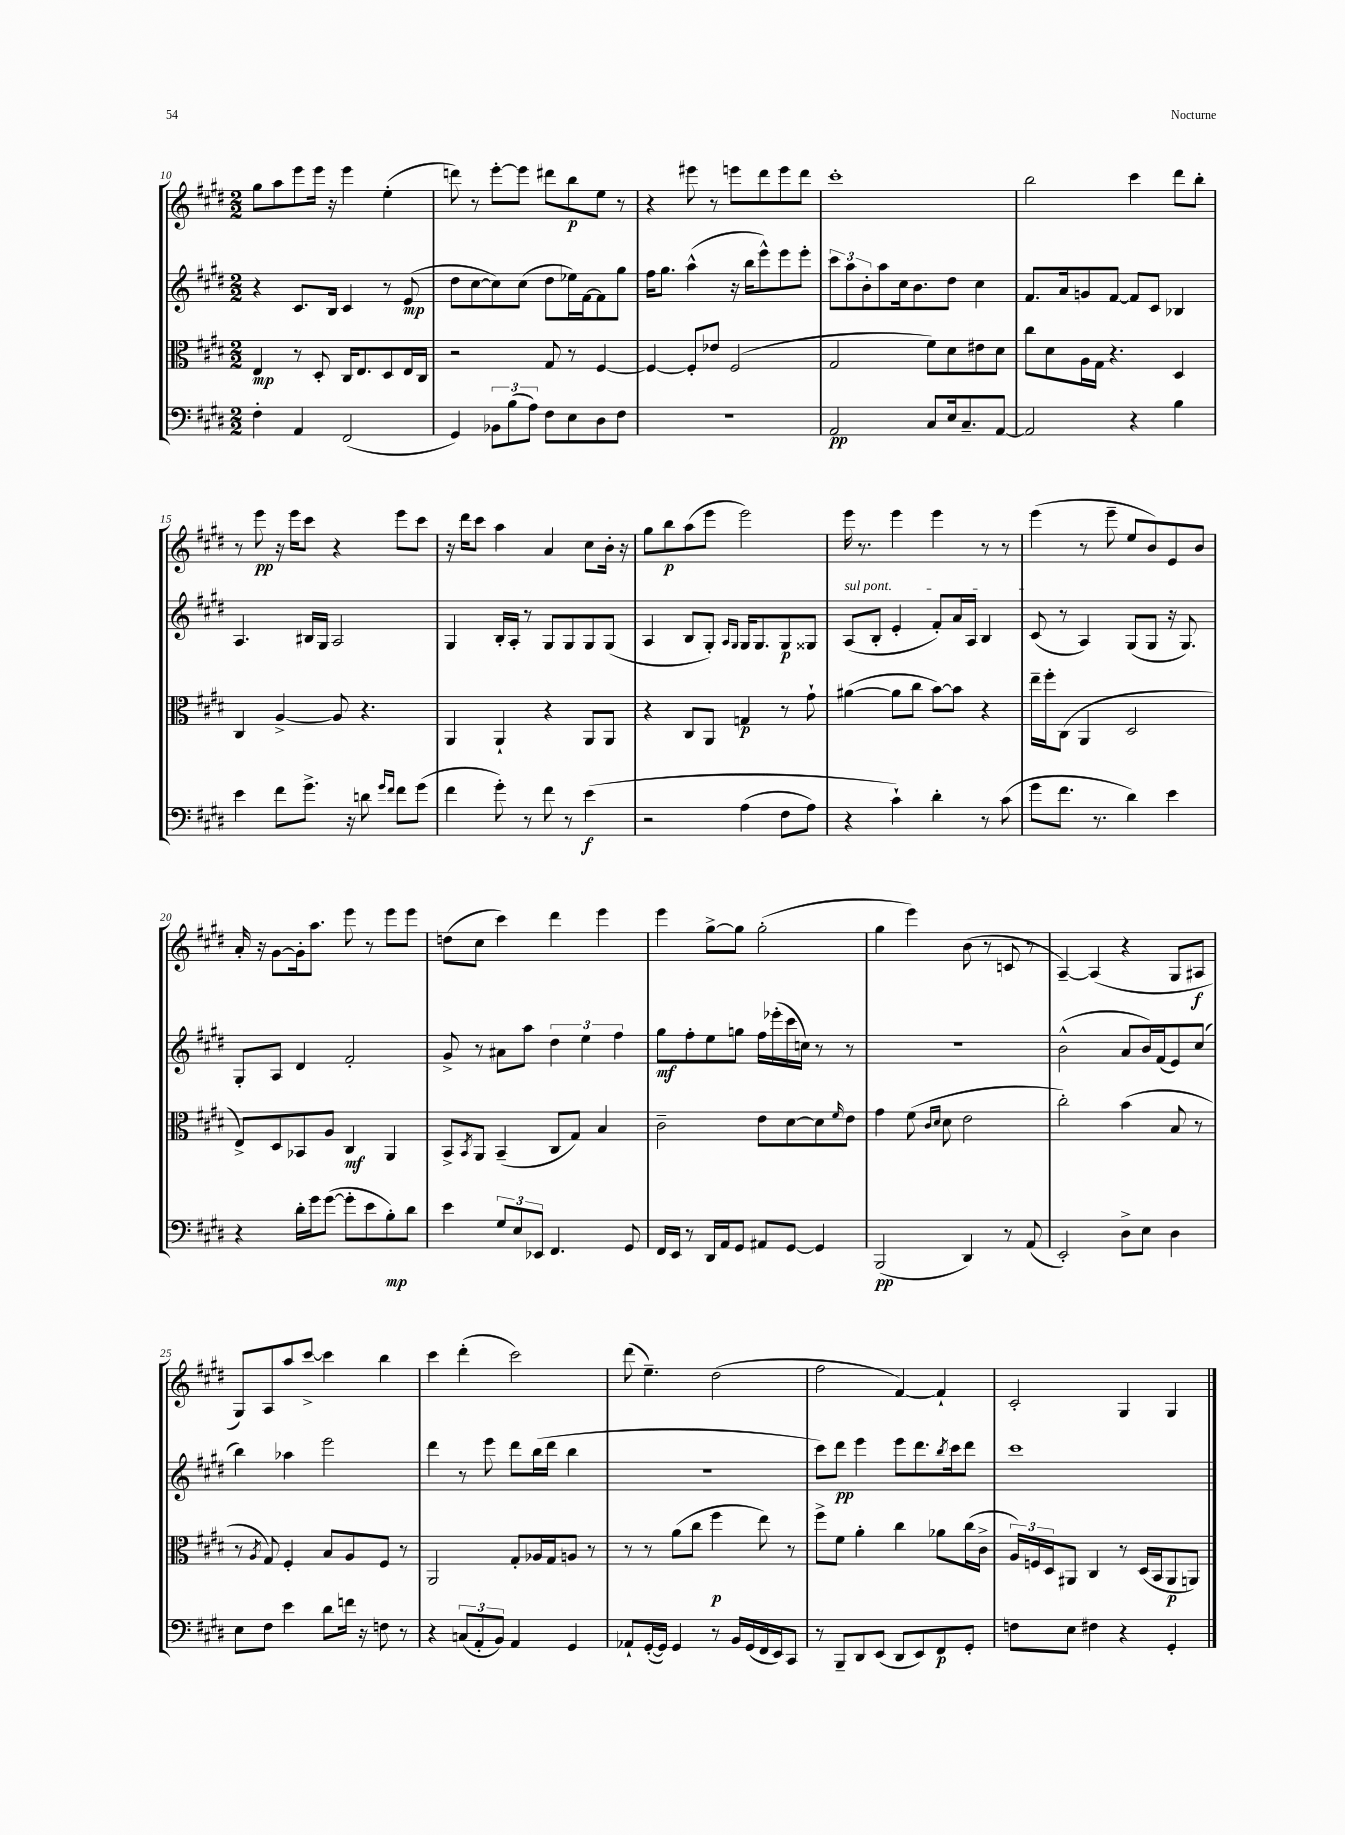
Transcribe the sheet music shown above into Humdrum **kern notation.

**kern	**dynam	**kern	**dynam	**kern	**dynam	**kern	**dynam
*part4	*part4	*part3	*part3	*part2	*part2	*part1	*part1
*staff4	*staff4	*staff3	*staff3	*staff2	*staff2	*staff1	*staff1
*clefF4	*	*clefC3	*	*clefG2	*	*clefG2	*
*k[f#c#g#d#]	*	*k[f#c#g#d#]	*	*k[f#c#g#d#]	*	*k[f#c#g#d#]	*
*M2/2	*	*M2/2	*	*M2/2	*	*M2/2	*
=10	=10	=10	=10	=10	=10	=10	=10
4F#'\	.	4E/	mp	4r	.	8gg#\L	.
.	.	.	.	.	.	8aa\	.
4AA/	.	8r	.	8.c#/L	.	8eee\	.
.	.	8D#'/	.	.	.	16eee\Jk	.
.	.	.	.	16B/Jk	.	16r	.
(2FF#/	.	16C#/KL	.	4c#/	.	4eee\	.
.	.	8.E/	.	.	.	.	.
.	.	8D#/	.	8r	.	(4ee'\	.
.	.	16E/L	.	(8e/	mp	.	.
.	.	16C#/JJ	.	.	.	.	.
=11	=11	=11	=11	=11	=11	=11	=11
4GG#/)	.	2r	.	8dd#\L	.	8dddn\)	.
.	.	.	.	[8cc#\	.	8r	.
12BB-X\L	.	.	.	8cc#\])	.	[8eee'\L	.
(12B\	.	.	.	.	.	.	.
.	.	.	.	(8cc#\J	.	8eee\J]	.
12A\J)	.	.	.	.	.	.	.
8F#\L	.	8G#/	.	8dd#\L	.	8ddd#X\L	.
8E\	.	8r	.	16ee-X\L)	.	8bb\	p
.	.	.	.	[16f#\J	.	.	.
8D#\	.	[4F#/	.	8f#\]	.	8ee\J	.
8F#\J	.	.	.	8gg#\J	.	8r	.
=12	=12	=12	=12	=12	=12	=12	=12
1r	.	4F#/_	.	16ff#\KL	.	4r	.
.	.	.	.	8.gg#\J	.	.	.
.	.	8F#'/L]	.	(4aa^^\	.	8eee#X\	.
.	.	8e-X/J	.	.	.	8r	.
.	.	(2F#/	.	16r	.	8eeen\L	.
.	.	.	.	16bb\KL	.	.	.
.	.	.	.	8eee^^\)	.	8ddd#\	.
.	.	.	.	8eee\	.	8eee\	.
.	.	.	.	8eee'\J	.	8ddd#\J	.
=13	=13	=13	=13	=13	=13	=13	=13
2AA/	pp	2G#/	.	12ccc#\L	.	1ccc#'	.
.	.	.	.	12aa\	.	.	.
.	.	.	.	12b'\	.	.	.
.	.	.	.	8aa\	.	.	.
.	.	.	.	16cc#\k	.	.	.
.	.	.	.	8.b\	.	.	.
8C#/L	.	8f#\L)	.	.	.	.	.
16E/k	.	8d#\	.	8dd#\J	.	.	.
8.C#~/	.	.	.	.	.	.	.
.	.	8e#X\	.	4cc#\	.	.	.
[8AA/J	.	8d#\J	.	.	.	.	.
=14	=14	=14	=14	=14	=14	=14	=14
2AA/]	.	8cc#\L	.	8.f#/L	.	2bb\	.
.	.	8d#\	.	.	.	.	.
.	.	.	.	16a/k	.	.	.
.	.	16A\L	.	8gn/	.	.	.
.	.	16G#\JJ	.	.	.	.	.
.	.	4.r	.	[8f#/J	.	.	.
4r	.	.	.	8f#/L]	.	4ccc#\	.
.	.	.	.	8c#/J	.	.	.
4B\	.	4D#/	.	4B-X/	.	8ddd#\L	.
.	.	.	.	.	.	8bb'\J	.
!!LO:LB:g=z
=15	=15	=15	=15	=15	=15	=15	=15
4e\	.	4C#/	.	4.A/	.	8r	.
.	.	.	.	.	.	8eee\	pp
8f#\L	.	[4A^/	.	.	.	16r	.
.	.	.	.	.	.	16eee\KL	.
8.g#^\J	.	.	.	16B#X/LL	.	8ccc#\J	.
.	.	.	.	16G#/JJ	.	.	.
.	.	8A/]	.	2A/	.	4r	.
16r	.	.	.	.	.	.	.
8dn\	.	4.r	.	.	.	.	.
16qqg#/LL	.	.	.	.	.	.	.
16qqf#/JJ	.	.	.	.	.	.	.
8f#\L	.	.	.	.	.	8eee\L	.
(8g#\J	.	.	.	.	.	8ccc#\J	.
=16	=16	=16	=16	=16	=16	=16	=16
4f#\	.	4AA/	.	4G#/	.	16r	.
.	.	.	.	.	.	16ddd#\KL	.
.	.	.	.	.	.	8ccc#\J	.
8g#'\)	.	4AA`/	.	16B'/LL	.	4aa\	.
.	.	.	.	16A'/JJ	.	.	.
8r	.	.	.	8r	.	.	.
8f#\	.	4r	.	8G#/L	.	4a/	.
8r	.	.	.	8G#/	.	.	.
(4e\	f	8AA/L	.	8G#/	.	8cc#\L	.
.	.	8AA/J	.	(8G#/J	.	16b'\Jk	.
.	.	.	.	.	.	16r	.
=17	=17	=17	=17	=17	=17	=17	=17
2r	.	4r	.	4A/	.	8gg#\L	.
.	.	.	.	.	.	8bb\	p
.	.	8C#/L	.	8B/L	.	(8aa\	.
.	.	8AA/J	.	8G#'/J)	.	8eee\J	.
.	.	.	.	16qqA/LL	.	.	.
.	.	.	.	16qqG#/JJ	.	.	.
(4A\	.	4Gn/	p	16G#/KL	.	2eee\)	.
.	.	.	.	8.G#/	.	.	.
8F#\L	.	8r	.	8G#/	p	.	.
8A\J)	.	8g#`\	.	8G##X/J	.	.	.
=18	=18	=18	=18	=18	=18	=18	=18
!	!	!	!	!LO:TX:a:i:t=sul pont.	!	!	!
4r	.	([4a#X\	.	(8A/L	.	16eee\	.
.	.	.	.	.	.	8.r	.
.	.	.	.	8B'/J	.	.	.
4c#`\)	.	8a#\L]	.	4e'/	.	4eee\	.
.	.	8cc#\J	.	.	.	.	.
4d#'\	.	[8b\L)	.	8f#'/L)	.	4eee\	.
.	.	8b\J]	.	16a/L	.	.	.
.	.	.	.	16A/JJ	.	.	.
8r	.	4r	.	4B/	.	8r	.
(8c#\	.	.	.	.	.	8r	.
=19	=19	=19	=19	=19	=19	=19	=19
8g#\L	.	16ee~\LL	.	(8c#/	.	(4eee\	.
.	.	16ff#'\J	.	.	.	.	.
8.f#\J	.	(8C#\J	.	8r	.	.	.
.	.	4AA/	.	4A/)	.	8r	.
8.r	.	.	.	.	.	.	.
.	.	.	.	.	.	8eee~\	.
4d#\)	.	2D#/	.	(8G#/L	.	8ee/L	.
.	.	.	.	8G#/J	.	8b/)	.
4e\	.	.	.	16r	.	8e/	.
.	.	.	.	8.G#/)	.	.	.
.	.	.	.	.	.	8b/J	.
!!LO:LB:g=z
=20	=20	=20	=20	=20	=20	=20	=20
4r	.	8E^/L)	.	8G#'/L	.	16a'/	.
.	.	.	.	.	.	16r	.
.	.	8D#/	.	8A/J	.	[8g#\L	.
16d#'\LL	.	8BB-X/	.	4d#/	.	16g#'\k]	.
16g#\J	.	.	.	.	.	8.aa\J	.
([8g#\J	.	8A/J	.	.	.	.	.
8g#'\L]	.	4C#/	mf	2f#'/	.	8eee\	.
8e\	.	.	.	.	.	8r	.
8B'\)	mp	4AA/	.	.	.	8eee\L	.
8d#\J	.	.	.	.	.	8eee\J	.
=21	=21	=21	=21	=21	=21	=21	=21
4e\	.	8BB^/L	.	8g#^/	.	(8ddn\L	.
.	.	8qBB/	.	.	.	.	.
.	.	8AA/J	.	8r	.	8cc#\J	.
12G#/L	.	(4BB~/	.	8a#X\L	.	4ccc#\)	.
12E/	.	.	.	.	.	.	.
.	.	.	.	8aa\J	.	.	.
12EE-X/J	.	.	.	.	.	.	.
4.FF#/	.	8C#/L	.	6dd#\	.	4ddd#\	.
.	.	8G#/J)	.	.	.	.	.
.	.	.	.	6ee\	.	.	.
.	.	4B/	.	.	.	4eee\	.
.	.	.	.	6ff#\	.	.	.
8GG#/	.	.	.	.	.	.	.
=22	=22	=22	=22	=22	=22	=22	=22
16FF#/LL	.	2c#~\	.	8gg#\L	mf	4eee\	.
16EE/JJ	.	.	.	.	.	.	.
8r	.	.	.	8ff#'\	.	.	.
16DD#/LL	.	.	.	8ee\	.	[8gg#^\L	.
16AA/J	.	.	.	.	.	.	.
8GG#/J	.	.	.	8ggn\J	.	8gg#\J]	.
8AA#X/L	.	8e\L	.	16ff#\LL	.	(2gg#'\	.
.	.	.	.	(16eee-X'\	.	.	.
[8GG#/J	.	[8d#\	.	16ccc#\	.	.	.
.	.	.	.	16ccn\JJ)	.	.	.
4GG#/]	.	8d#\]	.	8r	.	.	.
.	.	16qqf#/	.	.	.	.	.
.	.	8e\J	.	8r	.	.	.
=23	=23	=23	=23	=23	=23	=23	=23
(2BBB/	pp	4g#\	.	1r	.	4gg#\	.
.	.	(8f#\	.	.	.	4eee\)	.
.	.	16qqc#/LL	.	.	.	.	.
.	.	16qqd#/JJ	.	.	.	.	.
.	.	8d#\	.	.	.	.	.
4DD#/)	.	2e\	.	.	.	(8b\	.
.	.	.	.	.	.	8r	.
8r	.	.	.	.	.	8cn/	.
(8AA/	.	.	.	.	.	8r	.
=24	=24	=24	=24	=24	=24	=24	=24
2EE'/)	.	2cc#'\)	.	(2b^^\	.	[4A~/)	.
.	.	.	.	.	.	(4A/]	.
8D#^\L	.	(4b\	.	8a/L	.	4r	.
8E\J	.	.	.	16b/L)	.	.	.
.	.	.	.	(16f#/J	.	.	.
4D#\	.	8B/	.	8e/)	.	8G#/L	.
.	.	8r	.	(8cc#/J	.	8A#X/J	f
!!LO:LB:g=z
=25	=25	=25	=25	=25	=25	=25	=25
8E\L	.	8r	.	4bb\)	.	8G#/L)	.
.	.	8qA/	.	.	.	.	.
8F#\J	.	8G#/)	.	.	.	8A/	.
4e\	.	4F#'/	.	4aa-X\	.	8aa/	.
.	.	.	.	.	.	[8ccc#^/J	.
8d#\L	.	8B/L	.	2eee\	.	4ccc#\]	.
16fn\Jk	.	8A/	.	.	.	.	.
16r	.	.	.	.	.	.	.
8Fn\	.	8F#/J	.	.	.	4bb\	.
8r	.	8r	.	.	.	.	.
=26	=26	=26	=26	=26	=26	=26	=26
4r	.	2AA/	.	4ddd#\	.	4ccc#\	.
(12Cn/L	.	.	.	8r	.	(4ddd#'\	.
12AA'/	.	.	.	.	.	.	.
.	.	.	.	8eee\	.	.	.
12BB/J)	.	.	.	.	.	.	.
4AA/	.	8G#'/L	.	8ddd#\L	.	2ccc#\)	.
.	.	16A-X/L	.	(16bb\L	.	.	.
.	.	16G#/J	.	16ddd#\JJ	.	.	.
4GG#/	.	8An/J	.	4bb\	.	.	.
.	.	8r	.	.	.	.	.
=27	=27	=27	=27	=27	=27	=27	=27
8AA-X`/L	.	8r	.	1r	.	(8ddd#\	.
([16GG#'/L	.	8r	.	.	.	4.ee~\)	.
16GG#/JJ])	.	.	.	.	.	.	.
4GG#/	.	(8a\L	.	.	.	.	.
.	.	8cc#\J	.	.	.	.	.
8r	.	4ff#\	p	.	.	(2dd#\	.
16BB/LL	.	.	.	.	.	.	.
(16GG#/	.	.	.	.	.	.	.
16FF#/	.	8ee\)	.	.	.	.	.
16EE/J)	.	.	.	.	.	.	.
8CC#/J	.	8r	.	.	.	.	.
=28	=28	=28	=28	=28	=28	=28	=28
8r	.	8ff#^\L	.	8ccc#\L)	.	2ff#\	.
8BBB~/L	.	8f#\J	.	8ddd#\J	pp	.	.
8DD#/	.	4a'\	.	4eee\	.	.	.
(8EE/J	.	.	.	.	.	.	.
8DD#/L	.	4cc#\	.	8eee\L	.	[4f#/)	.
8EE/)	.	.	.	8.ddd#\	.	.	.
8FF#/	p	8a-X\L	.	.	.	4f#`/]	.
.	.	.	.	8qbb/	.	.	.
.	.	.	.	16ccc#\k	.	.	.
8GG#'/J	.	(16cc#\L	.	8ddd#\J	.	.	.
.	.	16c#^\JJ	.	.	.	.	.
=29	=29	=29	=29	=29	=29	=29	=29
8Fn\L	.	24A/LL)	.	1ccc#	.	2c#'/	.
.	.	24Fn/	.	.	.	.	.
.	.	24D#/J	.	.	.	.	.
8E\J	.	8AA#X/J	.	.	.	.	.
4F#X\	.	4C#/	.	.	.	.	.
4r	.	8r	.	.	.	4G#/	.
.	.	(16D#/LL	.	.	.	.	.
.	.	16BB/J	.	.	.	.	.
4GG#'/	.	8AA#/	p	.	.	4G#/	.
.	.	8AAn/J)	.	.	.	.	.
==	==	==	==	==	==	==	==
*-	*-	*-	*-	*-	*-	*-	*-
